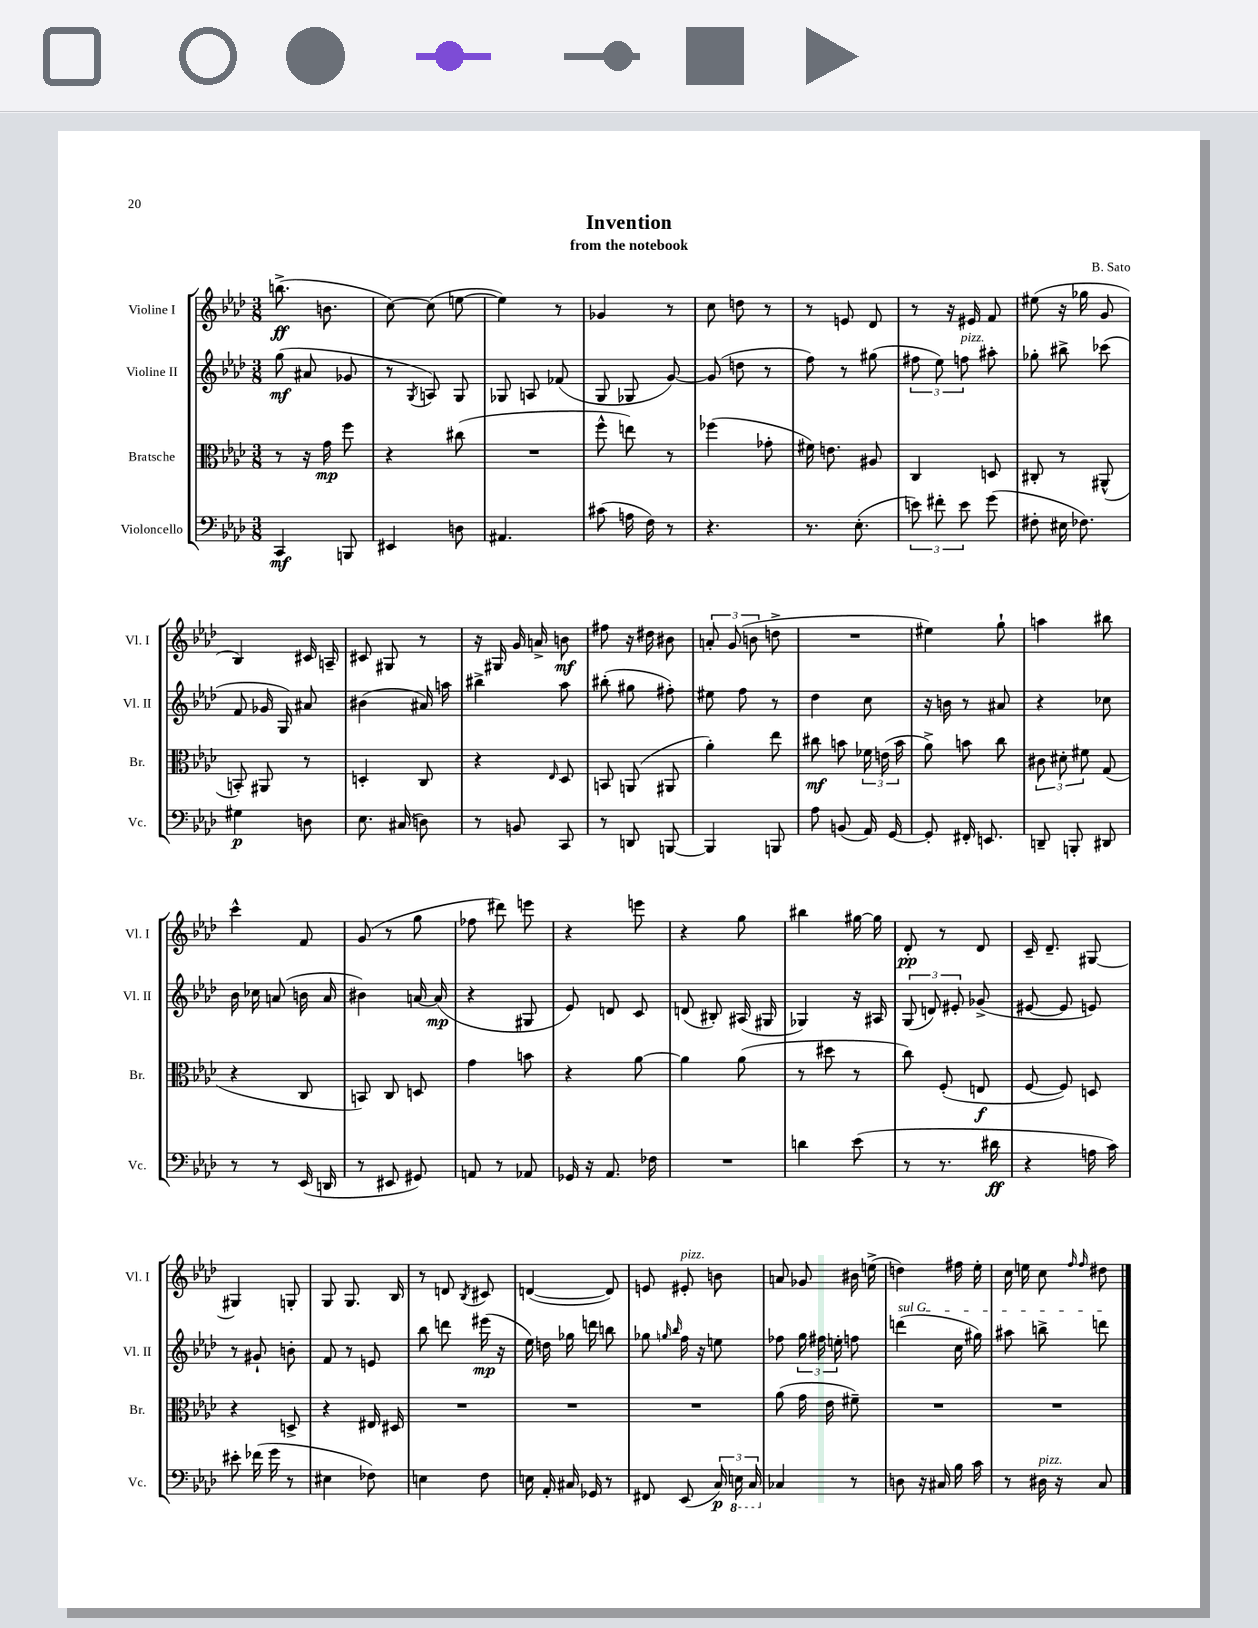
\header { title = "Invention" composer = "B. Sato" subtitle = "from the notebook" }
<<
\new StaffGroup <<
\new Staff = "s0" \with { instrumentName = "Violine I" shortInstrumentName = "Vl. I" } {
    \clef treble \key aes \major \numericTimeSignature \time 3/8
    \autoBeamOff b''8.->\ff( b'8. |
    c''8~) c''8( e''8~ |
    e''4) r8 |
    ges'4 r8 |
    c''8 d''8 r8 |
    r8 e'8 des'8 |
    r8 r16 eis'16 f'8 |
    eis''8( r16 ges''16 g'8 |
    bes4) cis'16 a16-- |
    cis'8 gis8 r8 |
    r16 gis16 g'16 a'16-> b'8\mf |
    fis''8 r16 dis''16 bis'8 |
    \tuplet 3/2 { a'8-. g'8( b'8 } d''8-> |
    R4. |
    eis''4) g''8-! |
    a''4 bis''8 |
    c'''4-^ f'8 |
    g'8( r8 g''8 |
    fes''8 dis'''8) e'''8 |
    r4 e'''8 |
    r4 g''8 |
    bis''4 gis''16~ gis''16 |
    des'8-.\pp r8 des'8 |
    c'16-- des'8.-- gis8~ |
    gis4 g8-. |
    g8 g8. bes16 |
    r8 d'8 \acciaccatura { bes8 } cis'8 |
    d'4~( d'8) |
    e'8 eis'8-.^\markup { \italic "pizz." } b'8 |
    a'8 ges'8 bis'16 e''16->( |
    d''4) fis''16 ees''16-. |
    c''16 e''16 c''8 \grace { f''16 f''16 } dis''8 \bar "|." |
}
\new Staff = "s1" \with { instrumentName = "Violine II" shortInstrumentName = "Vl. II" } {
    \clef treble \key aes \major \numericTimeSignature \time 3/8
    \autoBeamOff g''8\mf( ais'8 ges'8 |
    r8 \acciaccatura { g8 } a8) g8 |
    ges8 a8 fes'8( |
    g8 ges8 g'8~) |
    g'8( d''8 r8 |
    f''8) r8 gis''8( |
    \tuplet 3/2 { fis''8 ees''8) f''8^\markup { \italic "pizz." } } ais''8-. |
    ges''8-. bis''8-> ces'''8( |
    f'8 ges'16 g16) ais'8 |
    bis'4( ais'16) a''16 |
    bis''4-> aes''8 |
    bis''8-.( gis''8 fis''8-.) |
    eis''8 f''8 r8 |
    des''4 c''8 |
    r16 b'16 r8 ais'8 |
    r4 ces''8 |
    bes'16 ces''16 a'8( b'16 a'16 |
    bis'4) a'16~ a'16\mp( |
    r4 gis8 |
    ees'8) d'8 c'8 |
    d'8( bis8-.) ais16( gis16 |
    ges4) r16 ais16 |
    \tuplet 3/2 { g8( d'8) eis'8-. } ges'8->( |
    eis'8~ eis'8 e'8) |
    r8 gis'8-! b'8-. |
    f'8 r8 e'8 |
    bes''8 d'''8 eis'''16\mp( r16 |
    ees''16) d''16 ges''16 d'''16 b''8 |
    ges''8 \grace { g''16 bes''16 } f''16 r16 e''8 |
    fes''8 \tuplet 3/2 { g''16 fis''16 e''16-. } f''8 |
    \once \override TextSpanner.bound-details.left.text = \markup { \italic "sul G" } d'''4\startTextSpan( c''16 gis''16) |
    ais''8 b''8-> d'''8\stopTextSpan \bar "|." |
}
\new Staff = "s2" \with { instrumentName = "Bratsche" shortInstrumentName = "Br." } {
    \clef alto \key aes \major \numericTimeSignature \time 3/8
    \autoBeamOff r8 r16 g'16\mp f''8 |
    r4 cis''8( |
    R4. |
    f''8-^ e''8) r8 |
    fes''4( ges'8-. |
    fis'16) e'8. ais8 |
    c4 d8 |
    cis8-. r8 ais,8-^( |
    b,8-.) ais,8 r8 |
    d4-. c8 |
    r4 \grace { ees16 } des8 |
    b,8 a,8( ais,8 |
    aes'4-.) ees''8 |
    cis''8\mf b'8 \tuplet 3/2 { fes'16 e'16( b'16 } |
    aes'8->) b'8 c''8 |
    \tuplet 3/2 { cis'8 dis'8-. fis'8 } g8( |
    r4 c8 |
    b,8) c8 d8 |
    g'4 b'8 |
    r4 aes'8~ |
    aes'4 aes'8( |
    r8 dis''8 r8 |
    c''8) f8-.( e8\f |
    f8~ f8) d8 |
    r4 d8-> |
    r4 eis16 dis16 |
    R4. |
    R4. |
    R4. |
    aes'8( g'16 ees'16 fis'8--) |
    R4. |
    R4. \bar "|." |
}
\new Staff = "s3" \with { instrumentName = "Violoncello" shortInstrumentName = "Vc." } {
    \clef bass \key aes \major \numericTimeSignature \time 3/8
    \autoBeamOff c,4\mf b,,8 |
    eis,4 d8 |
    ais,4. |
    cis'8( a16 f16) r8 |
    r4. |
    r8. ees8.-.( |
    \tuplet 3/2 { e'8) fis'8-. e'8 } g'8( |
    fis8-. eis16 fes8.) |
    gis4\p d8 |
    ees8. cis16( d8) |
    r8 b,8 c,8 |
    r8 d,8 b,,8~ |
    b,,4 b,,8 |
    aes8 b,8( aes,16) g,16~ |
    g,8-. fis,16-. e,8. |
    d,8-- b,,8-. dis,8 |
    r8 r8 ees,16( d,16 |
    r8 eis,8 gis,8) |
    a,8 r8 aes,8 |
    ges,16 r16 aes,8. fes16 |
    R4. |
    d'4 ees'8( |
    r8 r8. dis'16\ff |
    r4 a16 c'16) |
    eis'8-. fes'16( g'16 r8 |
    eis4 fes8) |
    e4 f8 |
    e16 aes,16-. cis16 ges,16 r8 |
    fis,8 ees,8( \tuplet 3/2 { c16\p) \ottava #-1 e,16 c,16 \ottava #0 } |
    ces4 r8 |
    d8 r16 cis16 bes16 c'16 |
    r8 dis16^\markup { \italic "pizz." } r16 c8 \bar "|." |
}
>>
>>
\layout { \context { \Score \remove "Bar_number_engraver" } }
